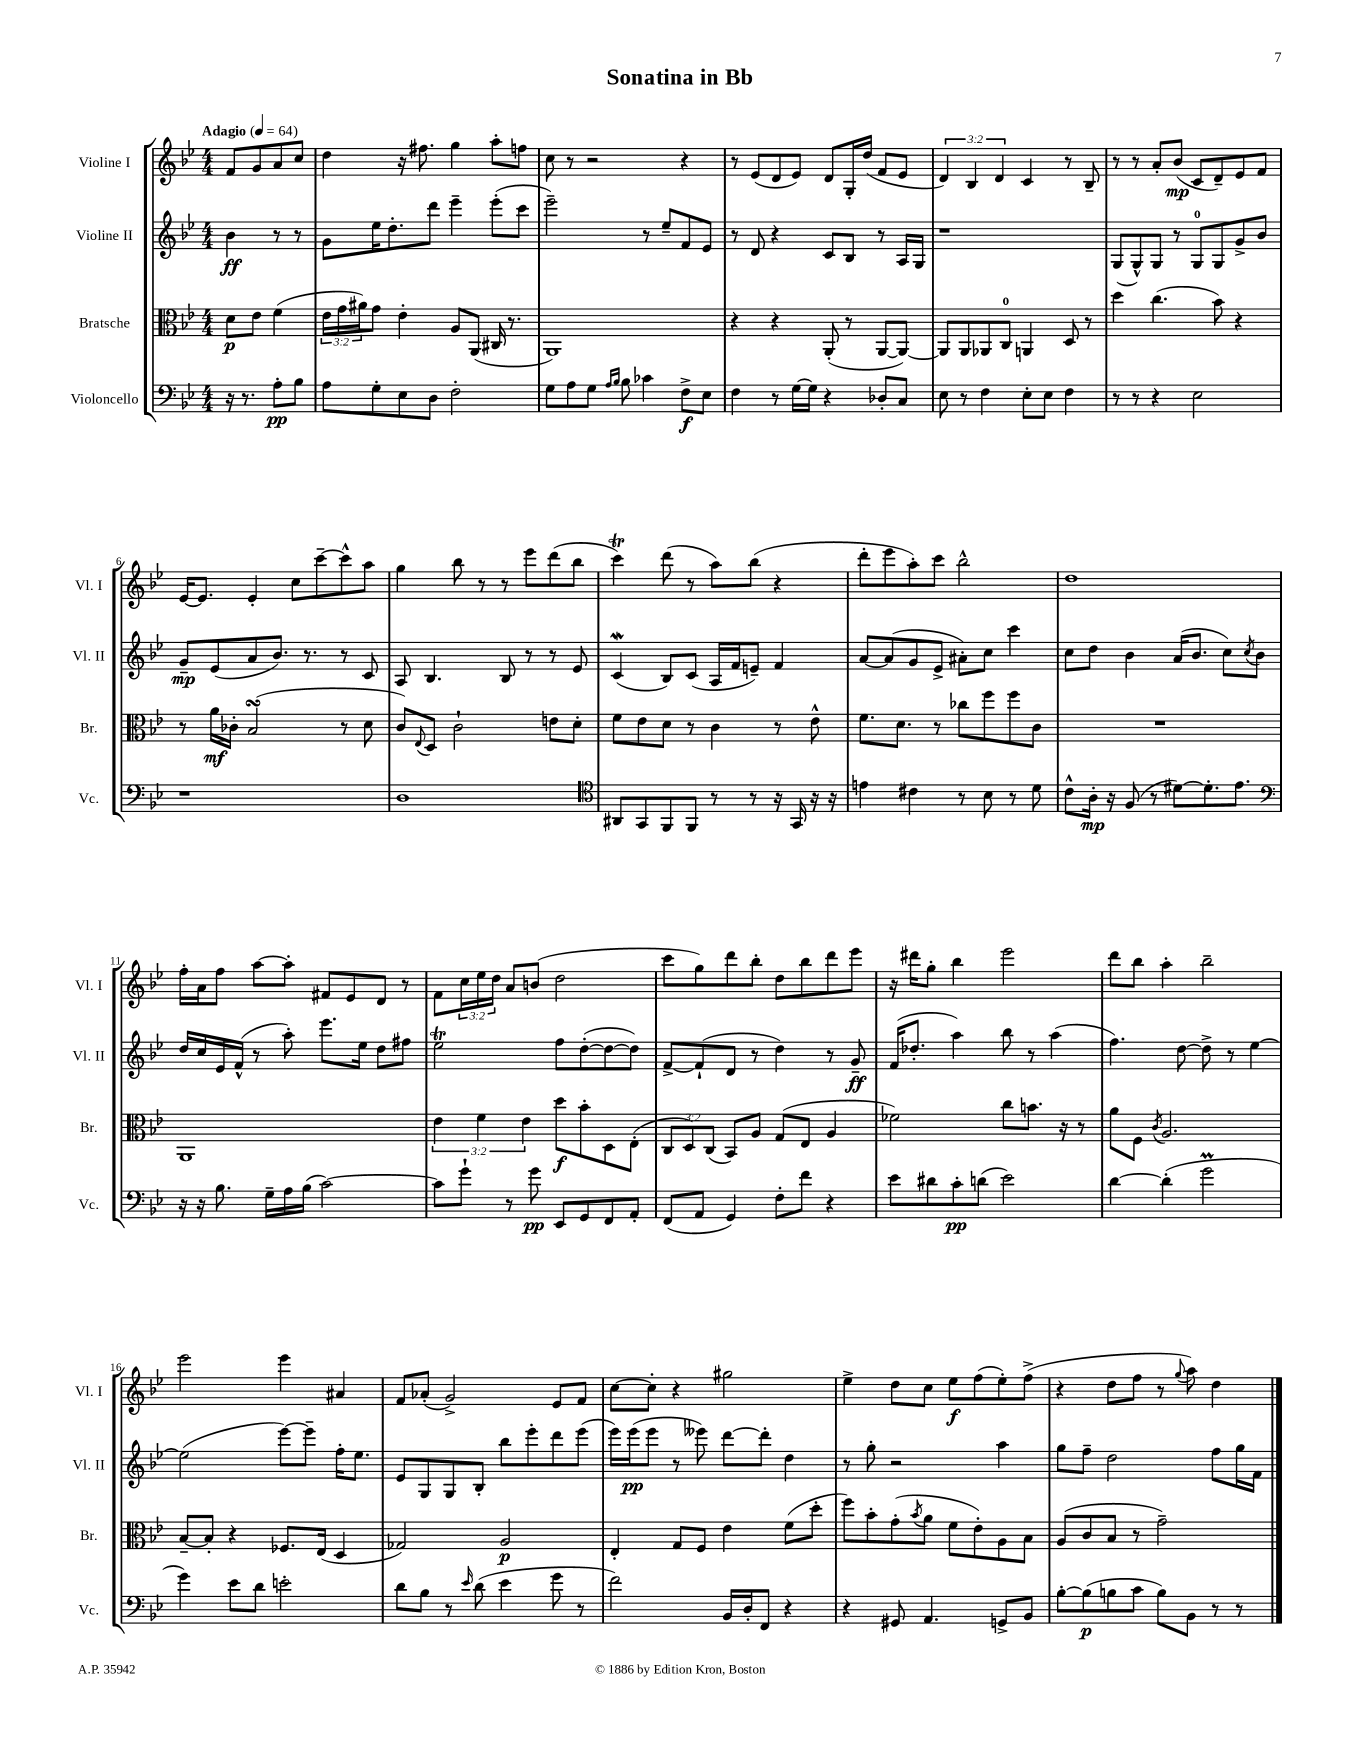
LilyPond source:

\header { title = "Sonatina in Bb" }
<<
\new StaffGroup <<
\new Staff = "s0" \with { instrumentName = "Violine I" shortInstrumentName = "Vl. I" } {
    \clef treble \key bes \major \numericTimeSignature \time 4/4 \override Staff.TupletNumber.text = #tuplet-number::calc-fraction-text \partial 2 \tempo "Adagio" 4 = 64
    f'8 g'8 a'8 c''8 |
    d''4 r16 fis''8. g''4 a''8-. f''8 |
    c''8 r8 r2 r4 |
    r8 ees'8( d'8 ees'8) d'8 g16-. d''16( f'8 ees'8 |
    \tuplet 3/2 { d'4) bes4 d'4 } c'4 r8 bes8-- |
    r8 r8 a'8-. bes'8\mp( c'8 d'8--) ees'8 f'8 |
    ees'16~ ees'8. ees'4-. c''8 c'''8~-- c'''8-^ a''8 |
    g''4 bes''8 r8 r8 ees'''8 d'''8( bes''8 |
    c'''4\trill) d'''8( r8 a''8) bes''8( r4 |
    d'''8-. ees'''8 a''8-.) c'''8 bes''2-^ |
    d''1 |
    f''16-. a'16 f''8 a''8~ a''8-. fis'8 ees'8 d'8 r8 |
    f'8 \tuplet 3/2 { c''16 ees''16 d''16 } a'8 b'8( d''2 |
    c'''8 g''8) d'''8 bes''8-. d''8 bes''8 d'''8 ees'''8 |
    r16 dis'''16 g''8-. bes''4 ees'''2 |
    d'''8 bes''8 a''4-. bes''2-- |
    ees'''2 ees'''4 ais'4 |
    f'8 aes'8-.( g'2->) ees'8 f'8 |
    c''8~ c''8-. r4 gis''2 |
    ees''4-> d''8 c''8 ees''8\f f''8( ees''8-.) f''8->( |
    r4 d''8 f''8 r8 \appoggiatura { g''8 } a''8) d''4 \bar "|." |
}
\new Staff = "s1" \with { instrumentName = "Violine II" shortInstrumentName = "Vl. II" } {
    \clef treble \key bes \major \numericTimeSignature \time 4/4 \partial 2
    bes'4\ff r8 r8 |
    g'8 ees''16 d''8.-. d'''8 ees'''4-- ees'''8-.( c'''8 |
    ees'''2--) r8 ees''8-- f'8 ees'8 |
    r8 d'8 r4 c'8 bes8 r8 a16 g16 |
    r1 |
    g8( g8-^) g8 r8 g8-0 g8 g'8-> bes'8 |
    g'8--\mp ees'8( a'8 bes'8.) r8. r8 c'8 |
    a8 bes4. bes8 r8 r8 ees'8 |
    c'4\mordent( bes8) c'8( a16 f'16 e'8--) f'4 |
    a'8~ a'8( g'8 ees'8-> ais'8-.) c''8 c'''4 |
    c''8 d''8 bes'4 a'16( bes'8. c''8) \acciaccatura { c''8 } bes'8 |
    d''16 c''16 ees'16 f'16-^( r8 a''8-.) ees'''8. ees''16 d''8 fis''8 |
    ees''2\trill f''8 d''8~-.( d''8~ d''8) |
    f'8~-> f'8-!( d'8 r8 d''4) r8 g'8--\ff |
    f'16( des''8.-. a''4) bes''8 r8 a''4( |
    f''4.) d''8~ d''8-> r8 ees''4~ |
    ees''2( ees'''8~) ees'''8-- f''16-. ees''8. |
    ees'8 g8 g8 bes8-. bes''8 ees'''8-. d'''8 ees'''8( |
    ees'''16) ees'''16\pp( ees'''8 r8 eeses'''8) d'''8~ d'''8-. d''4 |
    r8 g''8-. r2 a''4 |
    g''8 f''8-- d''2 f''8 g''16 f'16 \bar "|." |
}
\new Staff = "s2" \with { instrumentName = "Bratsche" shortInstrumentName = "Br." } {
    \clef alto \key bes \major \numericTimeSignature \time 4/4 \override Staff.TupletNumber.text = #tuplet-number::calc-fraction-text \partial 2
    d'8\p ees'8 f'4( |
    \tuplet 3/2 { ees'16 g'16 ais'16) } g'8 ees'4-. a8 a,8( cis16 r8. |
    a,1) |
    r4 r4 a,8-.( r8 a,8~ a,8~) |
    a,8 a,8 aes,8 c8-0 a,4 d8 r8 |
    d''4 c''4.( bes'8) r4 |
    r8 a'16\mf ces'16-. bes2\turn( r8 d'8 |
    c'8) \appoggiatura { ees8 } d8 c'2-! e'8 d'8-. |
    f'8 ees'8 d'8 r8 c'4 r8 ees'8-^ |
    f'8. d'8. r8 ces''8 f''8 f''8 c'8 |
    R1 |
    a,1 |
    \tuplet 3/2 { ees'4 f'4 ees'4 } d''8\f bes'8-. d8 ees8-.( |
    \tuplet 3/2 { c8 d8) c8( } bes,8) a8 g8( ees8 a4 |
    fes'2) c''8 b'8. r16 r8 |
    a'8 f8 \acciaccatura { c'8 } a2. |
    bes8~-- bes8-. r4 fes8. ees16( d4 |
    ges2) a2\p |
    ees4-. g8 f8 ees'4 f'8( d''8-. |
    f''8) bes'8-. g'8-.( \acciaccatura { bes'8 } a'8 f'8 ees'8-.) a8 bes8 |
    a8( c'8 bes8 r8 g'2--) \bar "|." |
}
\new Staff = "s3" \with { instrumentName = "Violoncello" shortInstrumentName = "Vc." } {
    \clef bass \key bes \major \numericTimeSignature \time 4/4 \partial 2
    r16 r8. a8-.\pp bes8 |
    a8 g8-. ees8 d8 f2-. |
    g8 a8 g8 \grace { a16 bes16 } bes8 ces'4 f8->\f ees8 |
    f4 r8 g16~ g16 r4 des8-. c8 |
    ees8 r8 f4 ees8-. ees8 f4 |
    r8 r8 r4 ees2 |
    r1 |
    d1 |
    \clef tenor ais,8 g,8 f,8 f,8 r8 r8 r16 g,16 r16 r16 |
    e'4 cis'4 r8 bes8 r8 d'8 |
    c'8-^ a16-.\mp r16 f8( r8 dis'8~) dis'8.-. ees'8. |
    \clef bass r16 r16 bes8. g16-- a16 bes16( c'2~) |
    c'8 g'8-! r8 g'8\pp ees,8 g,8 f,8 a,8-. |
    f,8( a,8 g,4) f8-. f'8 r4 |
    ees'8 dis'8 c'8-.\pp d'8( ees'2) |
    d'4~ d'4-.( g'2\prall |
    g'4) ees'8 d'8 e'2-. |
    d'8 bes8 r8 \grace { ees'16 } d'8( ees'4 g'8 r8 |
    f'2) bes,16 d16-. f,8 r4 |
    r4 gis,8 a,4. g,8-> bes,8 |
    bes8~-. bes8\p( b8 c'8 b8) bes,8 r8 r8 \bar "|." |
}
>>
>>
